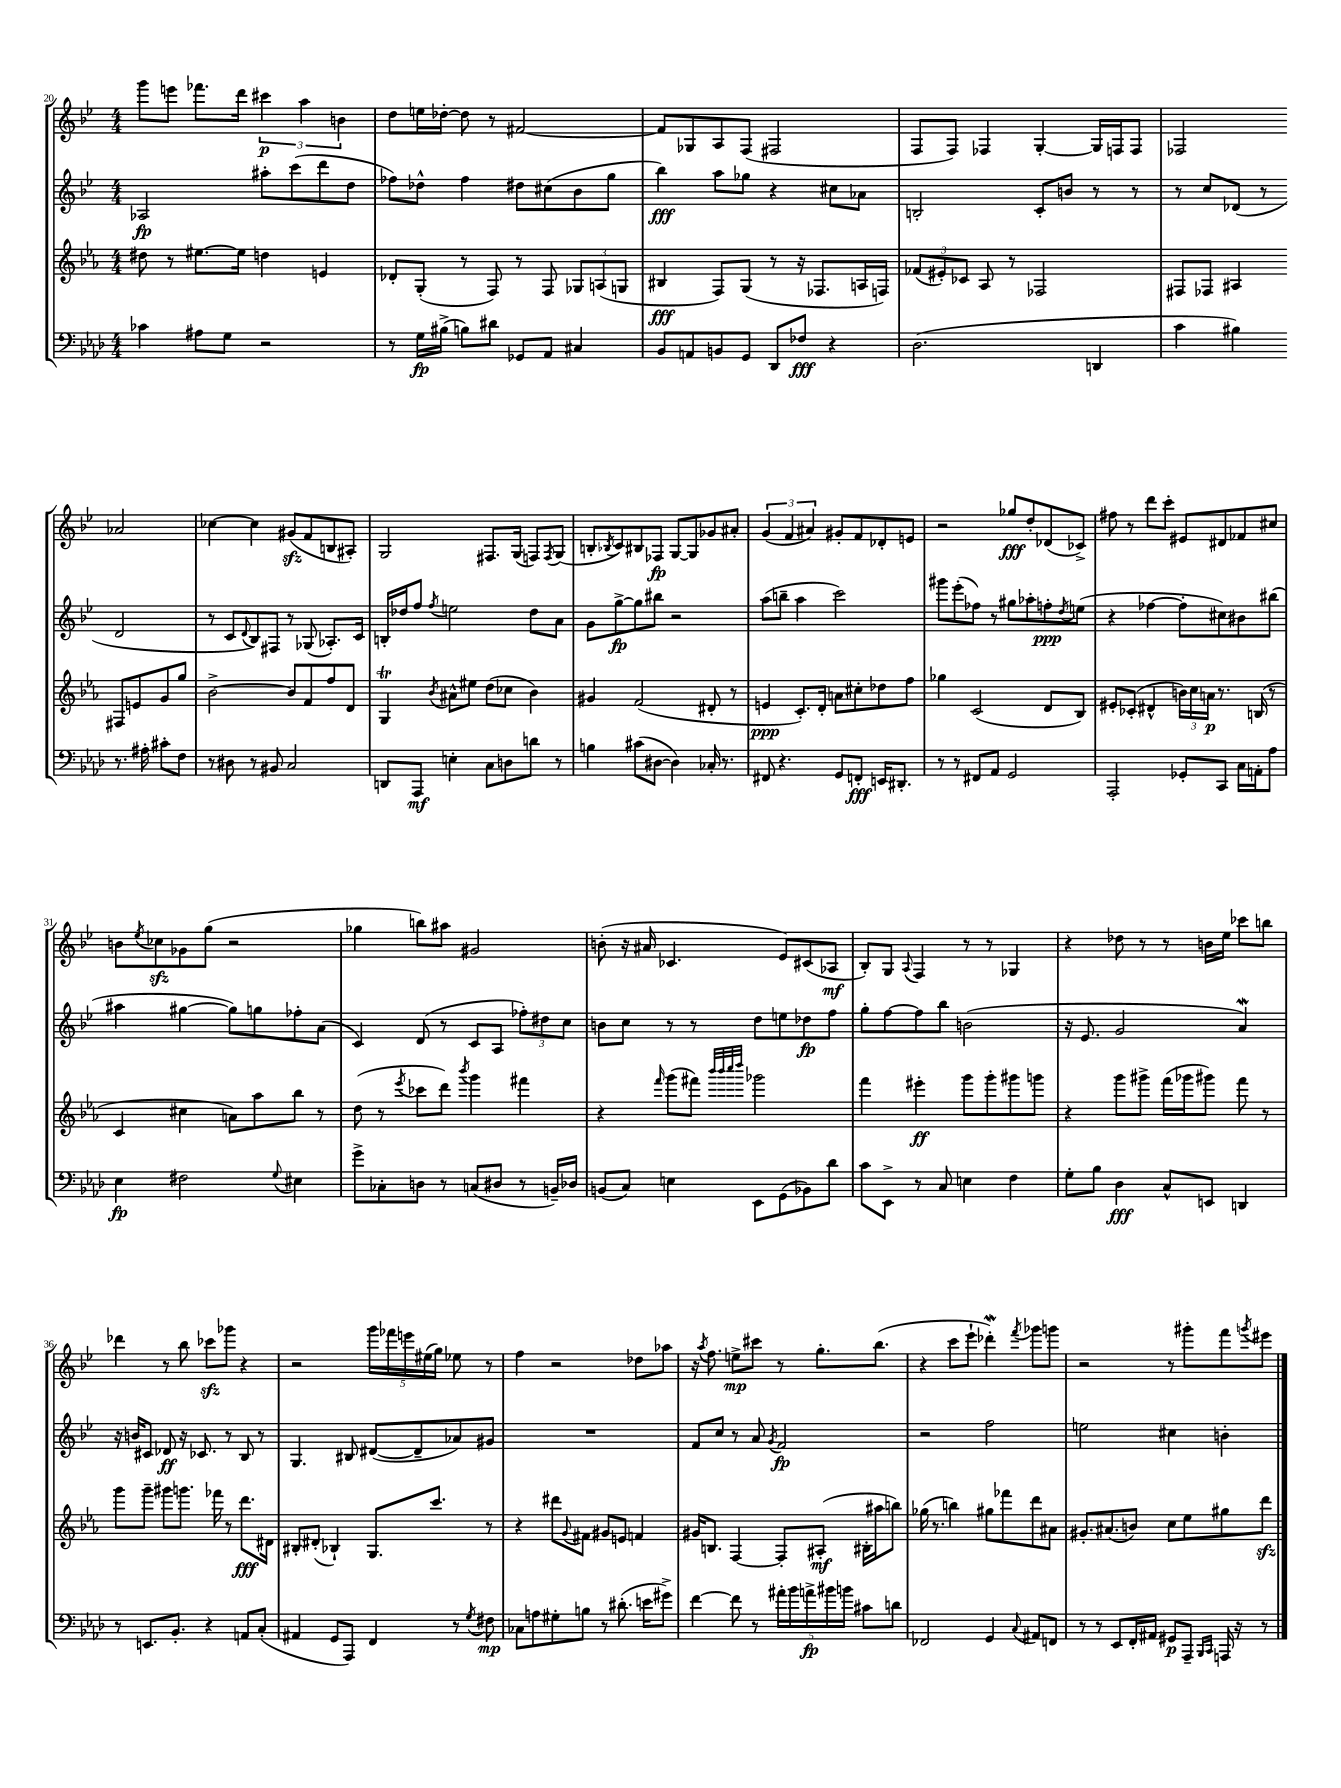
<<
\new StaffGroup <<
\new Staff = "s0" {
    \clef treble \key bes \major \numericTimeSignature \time 4/4
    g'''8 e'''8 fes'''8. d'''16 \tuplet 3/2 { cis'''4\p a''4 b'4 } |
    d''8 e''16 des''16~-. des''8 r8 fis'2~ |
    fis'8 ges8 a8 f8( fis2 |
    f8 f8) fes4 g4~-. g16 f16 f8 |
    fes2 aes'2 |
    ces''4~ ces''4 gis'8\sfz( f'8 b8 ais8-.) |
    g2 fis8. g16( f8) \acciaccatura { f8 } g8( |
    b8-. \acciaccatura { bes8 } c'8) bis8 fes8\fp g8~ g8 ges'8 ais'8-. |
    \tuplet 3/2 { g'4( f'4 ais'4) } gis'8-. f'8 des'8-. e'8 |
    r2 ges''8\fff d''8-. des'8( ces'8->) |
    fis''8 r8 d'''8 c'''8-. eis'8 dis'8 fes'8 cis''8 |
    b'8 \acciaccatura { ees''8 } ces''8\sfz ges'8 g''8( r2 |
    ges''4 b''8) ais''8 gis'2 |
    b'8-.( r16 ais'16 ces'4. ees'8) cis'8( aes8\mf |
    bes8-.) g8 \appoggiatura { a8 } f4 r8 r8 ges4 |
    r4 des''8 r8 r8 b'16 ees''16 ces'''8 b''8 |
    des'''4 r8 bes''8 ces'''8\sfz ges'''8 r4 |
    r2 \tuplet 5/4 { g'''16 fes'''16 e'''16 eis''16( g''16) } ees''8 r8 |
    f''4 r2 des''8 aes''8 |
    r16 \acciaccatura { a''8 } f''8. e''8->\mp cis'''8 r8 g''8.-. bes''8.( |
    r4 c'''8 ees'''8-! des'''4-.\mordent) \acciaccatura { f'''8 } ges'''8 g'''8 |
    r2 r8 gis'''8-. f'''8 \acciaccatura { g'''8 } eis'''8 \bar "|." |
}
\new Staff = "s1" {
    \clef treble \key bes \major \numericTimeSignature \time 4/4
    aes2\fp ais''8-. c'''8( d'''8 d''8 |
    fes''8) des''8-^ fes''4 dis''8 cis''8( bes'8 g''8 |
    bes''4\fff) a''8 ges''8 r4 cis''8 aes'8 |
    b2-. c'8-. b'8 r8 r8 |
    r8 c''8 des'8( r8 des'2 |
    r8 c'8 \appoggiatura { d'8 } bes8) fis8 r8 ges8( aes8.-.) c'16 |
    b16-. des''16 f''8 \acciaccatura { f''8 } e''2 des''8 a'8 |
    g'8 g''8~->\fp g''8 bis''8 r2 |
    a''8( b''8-- a''4 c'''2) |
    gis'''8 ees'''8-.( fes''8) r8 gis''8 aes''8-. f''8-.\ppp \acciaccatura { d''8 } e''8( |
    r4 fes''4~ fes''8-. cis''8) bis'8 bis''8( |
    ais''4 gis''4~ gis''8) g''8 fes''8-. a'8( |
    c'4) d'8( r8 c'8 a8 \tuplet 3/2 { fes''8-.) dis''8 c''8 } |
    b'8 c''8 r8 r8 d''8 e''8 des''8\fp f''8 |
    g''8-. f''8~ f''8 bes''8 b'2( |
    r16 ees'8. g'2 a'4\mordent) |
    r16 b'16 cis'8 des'8\ff r16 ces'8. r8 bes8 r8 |
    g4. bis8 dis'8~( dis'8-- aes'8) gis'8 |
    R1 |
    f'8 c''8 r8 a'8 \acciaccatura { g'8 } f'2\fp |
    r2 f''2 |
    e''2 cis''4 b'4-. \bar "|." |
}
\new Staff = "s2" {
    \clef treble \key ees \major \numericTimeSignature \time 4/4
    dis''8 r8 eis''8.~ eis''16 d''4 e'4 |
    des'8-. g8-.( r8 f8) r8 f8 \tuplet 3/2 { ges8 a8( g8 } |
    bis4\fff f8) g8( r8 r16 fes8. a16 f16) |
    \tuplet 3/2 { fes'8( eis'8-.) ces'8 } aes8 r8 fes2 |
    fis8 fes8 ais4 fis8 e'8 g'8 g''8 |
    bes'2~-> bes'8 f'8 f''8 d'8 |
    g4\trill \acciaccatura { bes'8 } ais'8-^ eis''8 d''8( ces''8 bes'4) |
    gis'4 f'2( dis'8-. r8 |
    e'4\ppp c'8.-.) d'16-. a'8 cis''8-. des''8 f''8 |
    ges''4 c'2( d'8 bes8) |
    eis'8-. ces'8-.( dis'4-^ \tuplet 3/2 { b'16) c''16 a'16\p } r8. b16( r8 |
    c'4 cis''4 a'8) aes''8 bes''8 r8 |
    d''8( r8 \acciaccatura { ees'''8 } ces'''8 d'''8) \acciaccatura { bes'''8 } g'''4 fis'''4 |
    r4 \grace { f'''16 } g'''8( fis'''8) \grace { bes'''32 bes'''32 c''''32 d''''32 } ges'''2 |
    f'''4 eis'''4-.\ff g'''8 g'''8-. gis'''8 g'''8 |
    r4 g'''8 gis'''8-> f'''16( ges'''16 gis'''8) f'''8 r8 |
    g'''8 g'''8-- gis'''8 g'''8. fes'''16 r8 d'''8.\fff dis'16 |
    bis8-. dis'8-.( bes4-!) g8. c'''8. r8 |
    r4 dis'''8 \appoggiatura { g'8 } fis'8 gis'8 e'8 f'4 |
    gis'16 b8. f4~ f8-. ais8-.\mf( bis16-. ais''16 b''8) |
    ges''16( r8. b''4) gis''8 fes'''8 d'''8 ais'8 |
    gis'8.-. ais'8.( b'8) c''8 ees''8 gis''8 d'''8\sfz \bar "|." |
}
\new Staff = "s3" {
    \clef bass \key aes \major \numericTimeSignature \time 4/4
    ces'4 ais8 g8 r2 |
    r8 g16\fp bis16->( b8) dis'8 ges,8 aes,8 cis4 |
    bes,8 a,8 b,8 g,8 des,8 fes8\fff r4 |
    des2.( d,4 |
    c'4 bis4) r8. ais16-. cis'8-. f8 |
    r8 dis8 r8 bis,8 c2 |
    d,8 aes,,8\mf e4-. c8 d8 d'8 r8 |
    b4 cis'8( dis8~ dis4) ces16-. r8. |
    fis,8 r4. g,8 f,8-.\fff e,16 dis,8.-. |
    r8 r8 fis,8 aes,8 g,2 |
    aes,,2-. ges,8-. c,8 c16 a,16-. aes8 |
    ees4\fp fis2 \appoggiatura { g8 } eis4 |
    g'8-> ces8-. d8 r8 c8( dis8 r8 b,16--) des16 |
    b,8( c8) e4 ees,8 g,8( bes,8) des'8 |
    c'8 ees,8-> r8 c8 e4 f4 |
    g8-. bes8 des4\fff c8-^ e,8 d,4 |
    r8 e,8. bes,8.-. r4 a,8 c8-.( |
    ais,4 g,8 aes,,8) f,4 r8 \acciaccatura { g8 } fis8\mp |
    ces8 a8 gis8-. b8 r8 dis'8.-.( e'16 gis'8->) |
    f'4~ f'8 r8 \tuplet 5/4 { ais'16-. bes'16 a'16->\fp bis'16 b'16 } cis'8 d'8 |
    fes,2 g,4 \appoggiatura { c8 } ais,8 f,8 |
    r8 r8 ees,8 f,16-. ais,16 gis,8\p aes,,8-- \grace { bes,,16 c,16 } a,,16 r16 r8 \bar "|." |
}
>>
>>
\layout { \context { \Score currentBarNumber = #20 } }
